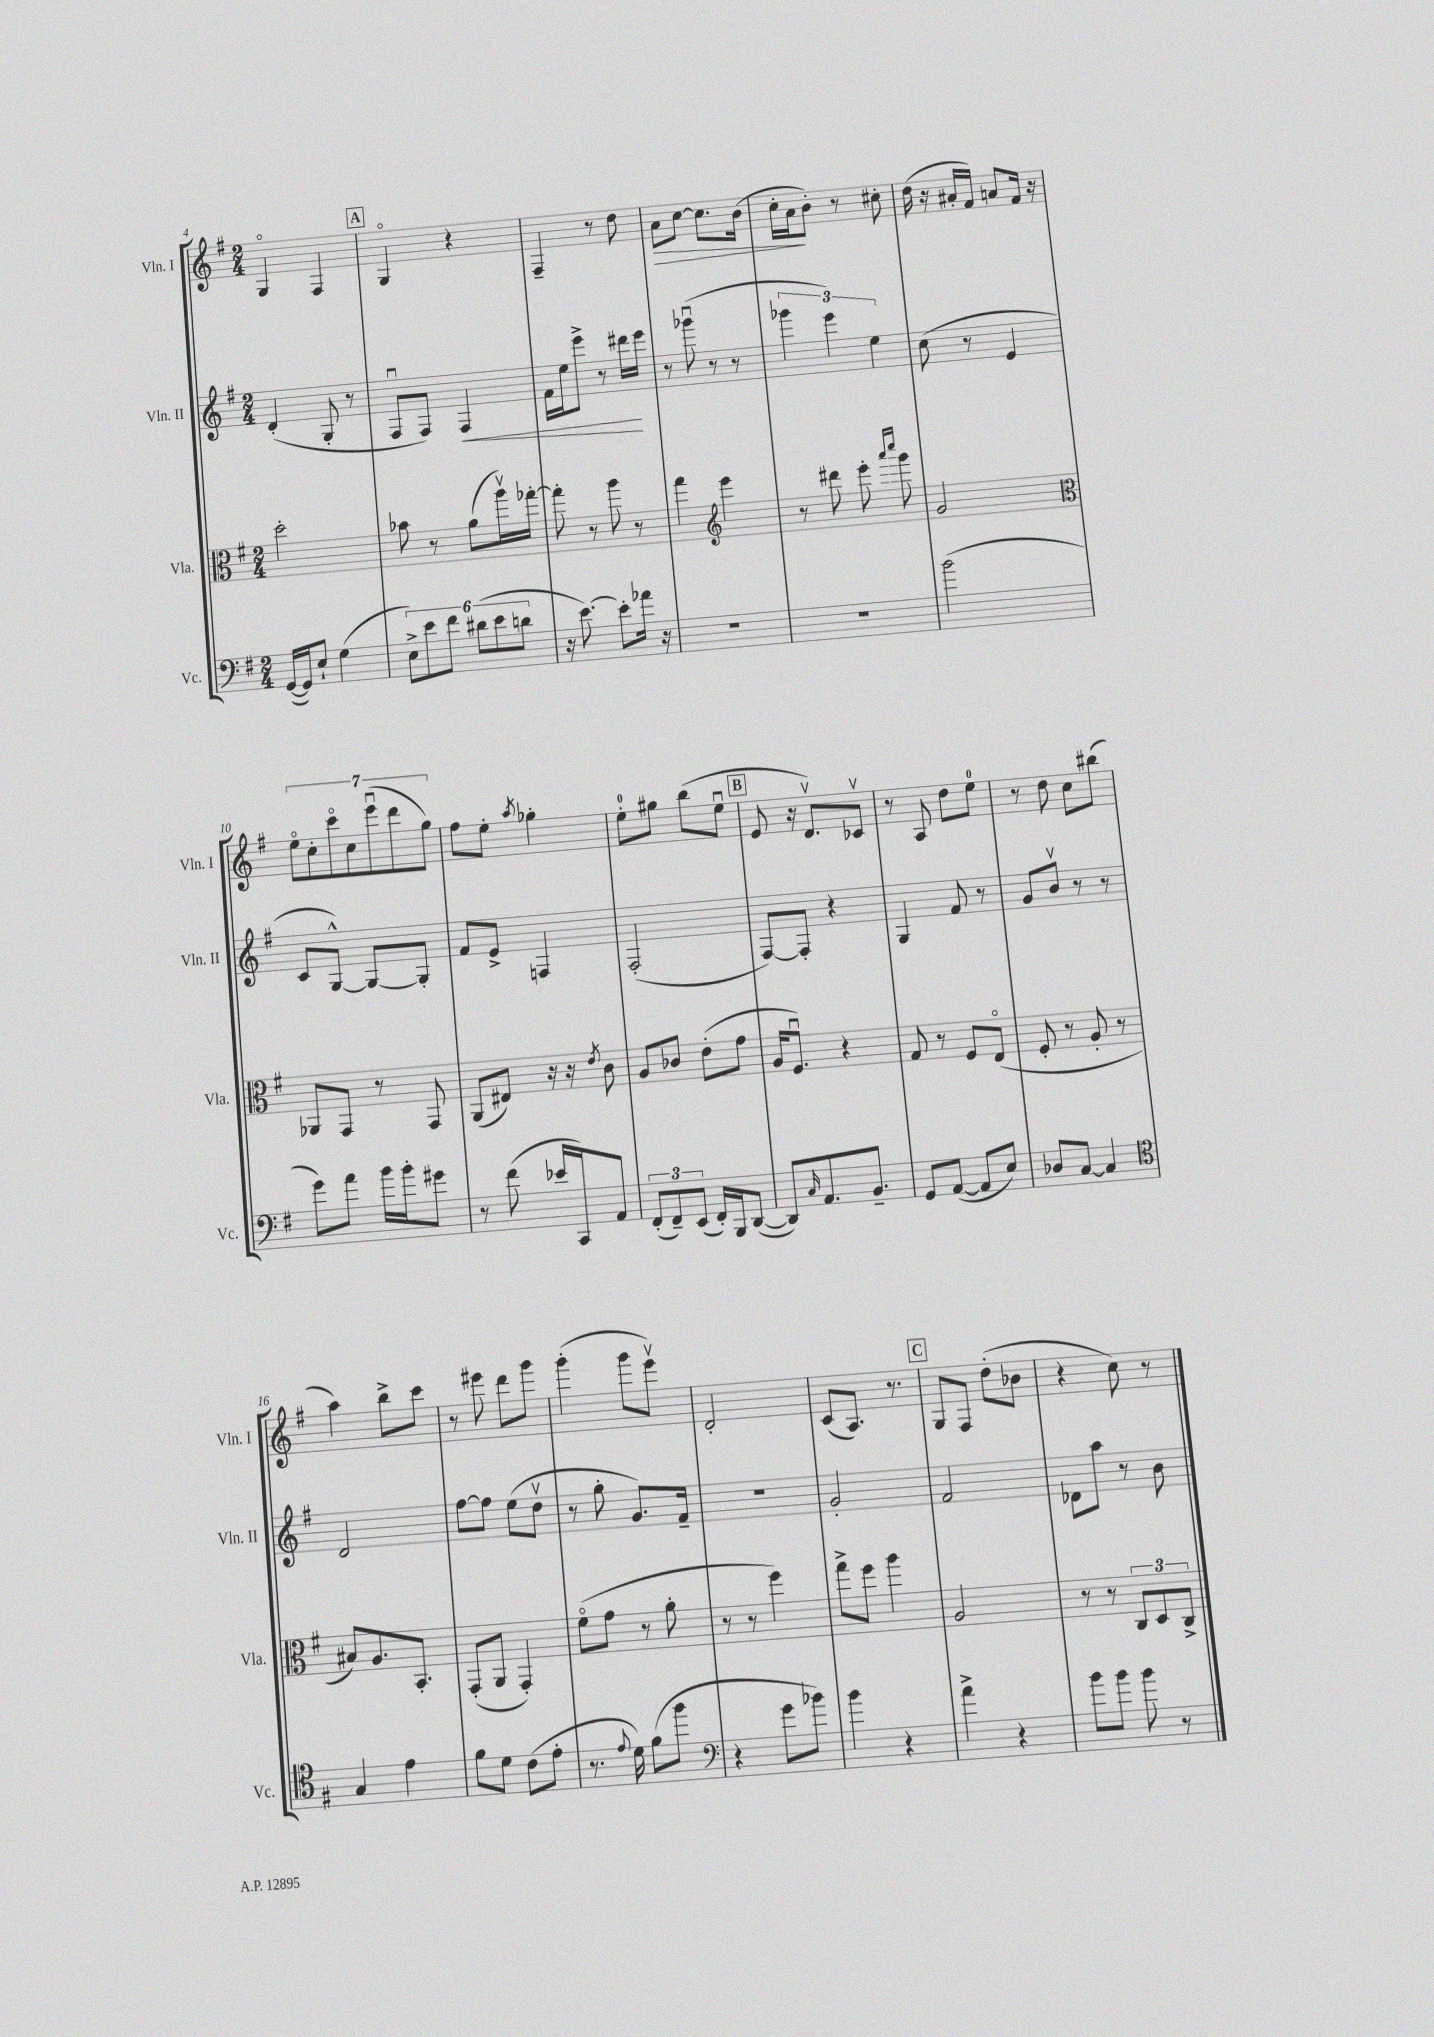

**kern	**kern	**kern	**kern
*staff4	*staff3	*staff2	*staff1
*clefF4	*clefC3	*clefG2	*clefG2
*k[f#]	*k[f#]	*k[f#]	*k[f#]
*M2/4	*M2/4	*M2/4	*M2/4
([16GG/LL	2dd'\	(4d'/	4Go/
16GG/]J)	.	.	.
8E`/J	.	.	.
(4G\	.	8G'/	4F#/
.	.	8r	.
=	=	=	=
12E^\L)	8b-\	8F#u/L	4Go/
12e\	.	.	.
.	8r	8F#/J)	.
12f#\J	.	.	.
(12d#\L	(8a\L	4F#/	4r
12e\	.	.	.
.	16aav\L)	.	.
12d\J	.	.	.
.	[16gg-'\JJ	.	.
=	=	=	=
16r	8gg-'\]	16f#\LL	4F#~/
[8.e\)	.	16ee\J	.
.	8r	8eee^\J	.
8e'\]L	8aa\	8r	8r
16a-\Jk	8r	16ddd#\LL	8dd\
16r	.	16eee\JJ	.
=	=	=	=
2r	4gg\	8r	8a\L
.	.	(8ggg-u\	[8cc\J
*	*clefG2	*	*
.	4eee\	8r	8.cc\]L
.	.	8r	.
.	.	.	(16b\Jk
=	=	=	=
2r	8r	6ggg-\	16cc'\LL
.	.	.	16a\J
.	8ddd#\	.	8b'\J)
.	.	6eee\)	.
.	8eee'\	.	8r
.	.	6ee\	.
.	16qqaaa/LL	.	.
.	16qqcccc/JJ	.	.
.	8ggg\	.	8cc#'\
=	=	=	=
(2b\	2g/	(8cc\	(16dd\
.	.	.	16r
.	.	8r	16a#'/LL
.	.	.	16f#/JJ)
.	.	4e/	8a/L
.	.	.	16f#/Jk
.	.	.	16r
=	=	=	=
*	*clefC3	*	*
8g\L)	8AA-/L	8c/L	14eeo\L
.	.	.	14cc'\
8a\J	8GG/J	[8G^^/J)	.
.	.	.	14ccco\
.	.	.	14cc\
16b\LL	8r	8G/_L	.
.	.	.	(14eeeu\
16b'\J	.	.	.
.	.	.	14ddd\
8g#\J	8GG/	8G'/]J	.
.	.	.	14gg\J)
=	=	=	=
8r	(8AA/L	8f#/L	8ff#\L
(8f#\	8E#/J)	8e^/J	8ee'\J
.	.	.	8qaa/
16e-/LL	16r	4F/	4gg-'\
16CC/J)	16r	.	.
.	8qe/	.	.
8AA/J	8c\	.	.
=	=	=	=
(12FF#'/L	8A/L	(2F#'/	8ee'\L
12FF#~/)	.	.	.
.	8c-/J	.	8gg#\J
(12EE/J	.	.	.
16FF#'/LL)	(8e'\L	.	(8bb\L
16BBB/J	.	.	.
([8DD/J	8g\J	.	8eeu\J
=	=	=	=
8DD/]L)	16A/LK	[8F#/L)	8e/
.	8.F#u/J)	.	.
16qqC/	.	.	.
8.AA/	.	8F#'/]J	16r
.	.	.	8.dv/L)
.	4r	4r	.
8.BB~/J	.	.	.
.	.	.	8c-v/J
=	=	=	=
8GG/L	8G/	4G/	8r
([8AA/J	8r	.	8A/
8AA/]L	8F#/L	8f#/	8dd\L
8E/J)	(8Eo/J	8r	8ee\J
=	=	=	=
8D-/L	8F#'/	8g/L	8r
[8C/J	8r	8bv/J	8dd\
4C/]	8A'/	8r	8cc\L
.	8r	8r	(8bb#\J
=	=	=	=
*clefC4	*	*	*
4G/	8B#/L)	2d/	4aa\)
.	8.A/	.	.
4e\	.	.	8bb^\L
.	8.BB'/J	.	.
.	.	.	8ccc\J
=	=	=	=
8f#\L	(8GG'/L	[8ff#\L	8r
8d\J	8AA/J	8ff#\]J	8eee#\
(8c\L	4GG'/)	(8ee\L	8ddd\L
8e'\J	.	8ddv\J	8ggg\J
=	=	=	=
8.r	(8f#o\L	8r	(4ggg'\
.	8g\J	8gg'\	.
8qqe/	.	.	.
16d\)	.	.	.
(8f#\L	8r	8.g/L)	8ggg\L
8ff#\J	8a'\	.	8eeev\J)
.	.	16f#~/Jk	.
=	=	=	=
*clefF4	*	*	*
4r	8r	2r	2d'/
.	8r	.	.
8g\L	4ff#\)	.	.
8b-\J)	.	.	.
=	=	=	=
4b\	8gg^\L	2g'/	(8c/L
.	8ff#\J	.	8.A/J)
4r	4aa\	.	.
.	.	.	8.r
=	=	=	=
4a^\	2A/	2f#/	8G/L
.	.	.	8F#/J
4r	.	.	(8dd'\L
.	.	.	8b-\J
=	=	=	=
8b\L	8r	8d-\L	4r
8b\J	8r	8aa\J	.
8b\	12C/L	8r	8cc\)
.	12D/	.	.
8r	.	8b\	8r
.	12C^/J	.	.
==	==	==	==
*-	*-	*-	*-
